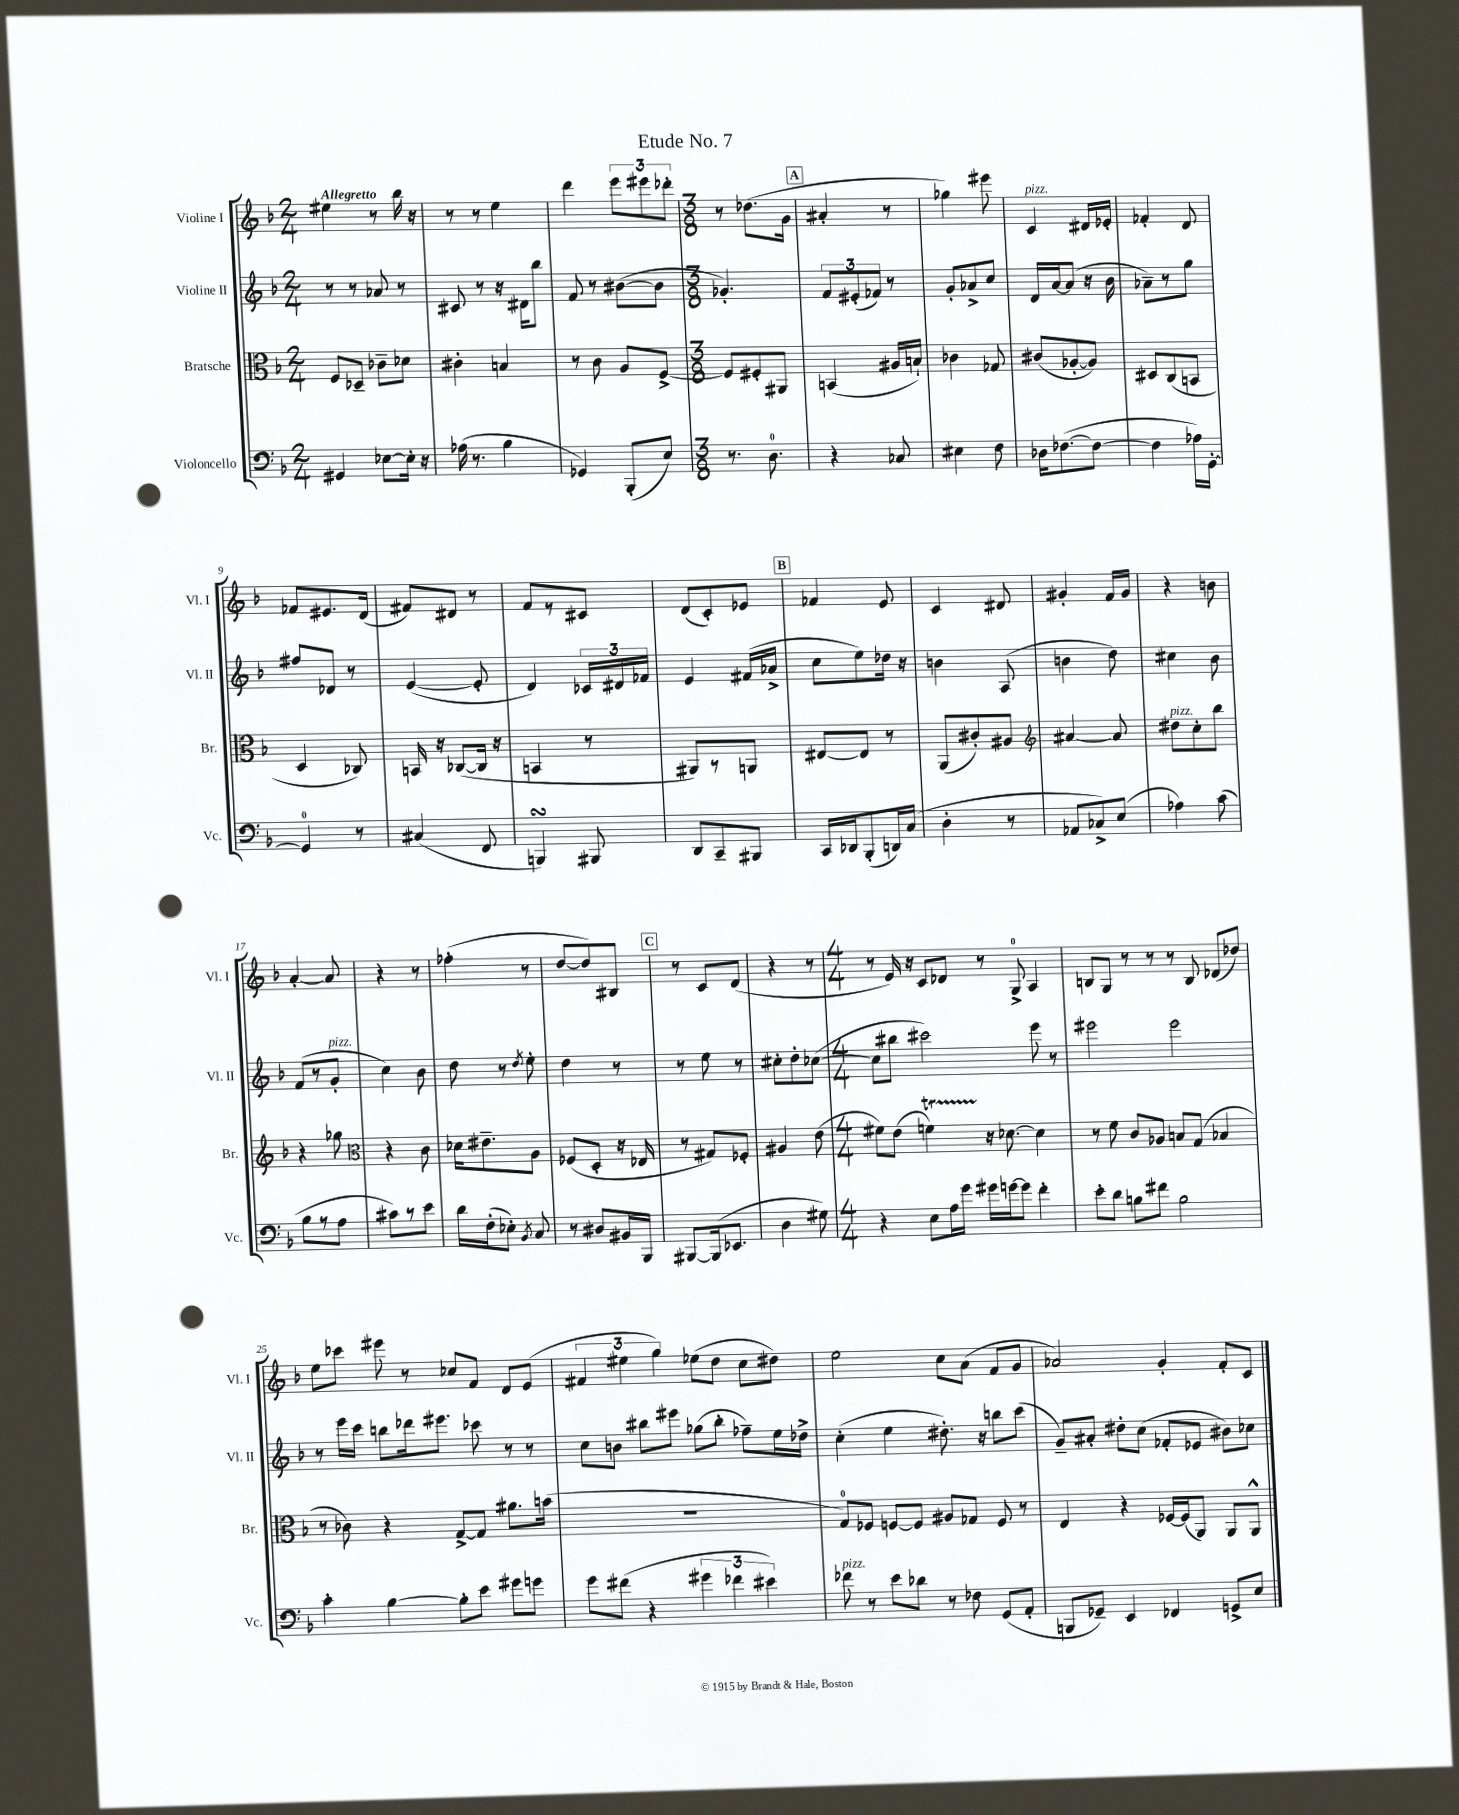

**kern	**kern	**kern	**kern
*staff4	*staff3	*staff2	*staff1
*clefF4	*clefC3	*clefG2	*clefG2
*k[b-]	*k[b-]	*k[b-]	*k[b-]
*M2/4	*M2/4	*M2/4	*M2/4
4GG#	8F	8r	4ee#
.	8D-~	8r	.
[8E-	8c-~	8a-	8r
16E-']	8d-	8r	16bb-
16r	.	.	16r
=	=	=	=
(16A-	4c#'	8c#	8r
8.r	.	.	.
.	.	8r	8r
4B-	4B	16r	4ee
.	.	16d#	.
.	.	8bb-	.
=	=	=	=
4GG-)	8r	8f	4ddd
.	8c	8r	.
(8BBB-'	8A	([8b#	12eee
.	.	.	12eee#
8E)	[8F^	8b#]	.
.	.	.	12ddd-'
=	=	=	=
*M3/8	*M3/8	*M3/8	*M3/8
8.r	8F]	4.g-')	8r
.	8F#'	.	(8.dd-
8.D	.	.	.
.	8AA#	.	.
.	.	.	16g
=	=	=	=
4r	(4BB	12f	4a#'
.	.	(12e#'	.
.	.	12f-)	.
8C-	16A#	8r	8r
.	16B`)	.	.
=	=	=	=
4E#	4c-	8g'	4gg-)
.	.	8a-^	.
8F	8G-	8cc	8eee#
=	=	=	=
16D-	(8c#	16d	4c
([8.F-	.	[16a	.
.	[8A-'	(8a]	.
8F-_	8A-])	16r	16d#
.	.	16b-	16e-'
=	=	=	=
4F-]	8D#	8a-~)	4f-'
.	(8C	8r	.
16A-)	8BB	8gg	8d
[16GG'	.	.	.
=	=	=	=
4GG]	4D	8ff#	8f-
.	.	8d-	8.e#
8r	8C-)	8r	.
.	.	.	(16d
=	=	=	=
(4C#	16BB	([4e	8f#)
.	16r	.	.
.	([8C-	.	8d#
8FF	16C-]	8e']	8r
.	16r	.	.
=	=	=	=
4BBB)	4BB	4d)	8f
.	.	.	8r
8BBB#	8r	24c-	8c#
.	.	24d#	.
.	.	24f-	.
=	=	=	=
8DD	8AA#)	4e	(8d
8CC~	8r	.	8c')
8BBB#	8AA	(16f#	8e-
.	.	16a-^	.
=	=	=	=
16CC	[8E#	8cc	4f-
16DD-	.	.	.
(8BBB-'	8E#]	8ee)	.
16DD)	8r	16dd-	8e
(16C	.	16r	.
=	=	=	=
4D'	(8AA	4b	4c
.	8c#')	.	.
8r	8A#	(8A	8d#
=	=	=	=
*	*clefG2	*	*
8AA-	[4a#	4b	4g#'
8C-^)	.	.	.
(8E	8a#]	8dd)	16f
.	.	.	16g#
=	=	=	=
4A-)	8dd#	4cc#	4r
.	8cc'	.	.
(8c	8bb-	8b-	8b
=	=	=	=
8B-	4r	(8f	[4a'
8r	.	8r	.
8A	8gg-	8g'	8a]
=	=	=	=
*	*clefC3	*	*
8c#)	4r	4cc)	4r
8r	.	.	.
8e	8c	8b-	8r
=	=	=	=
16d	16d-	8dd	(4ff-'
(16F'	8.e#~	.	.
8E-')	.	8r	.
8qBB-	.	8qdd	.
8C	8A	8ee'	8r
=	=	=	=
8r	(8F-	4dd	[8dd
8D#	8D'	.	8dd])
16BB#	16r	8r	8B#
16BBB-	16E-	.	.
=	=	=	=
[8BBB#	8r	8r	8r
(16BBB#]	8G#)	8ee	8c
8.EE-	.	.	.
.	8F-'	8r	(8d
=	=	=	=
4D	4A#	8cc#'	4r
.	.	8dd'	.
8G#)	(8e	([8cc-	8r
=	=	=	=
*M4/4	*M4/4	*M4/4	*M4/4
4r	8f#)	8cc-]	8r
.	(8e	8bb#	16e)
.	.	.	16r
8E	4f)	2ccc#)	8c
16A	.	.	8d-
16g	.	.	.
16g#	16r	.	8r
[16g	[8.d-	.	.
8g]	.	.	8G^
4f'	4d-]	8eee	4A
.	.	8r	.
=	=	=	=
8e'	8r	2eee#	8B
8d	8f	.	8G
8B	8c	.	8r
8f#	8A-	.	8r
2B	8B	2eee#	8r
.	(8G	.	8B
.	4B-	.	(8d-
.	.	.	8dd-)
=	=	=	=
4c'	8r	8r	8ee
.	8c-)	16eee	8ccc-
.	.	16ccc	.
[4B-	4r	8bb	8eee#
.	.	16ddd-	8r
.	.	8.eee#	.
8B-']	[8G^	.	8cc-
8e	8G]	8ccc-	8f
8g#	8.a#	8r	8d
8g	.	8r	(8e
.	(16b	.	.
=	=	=	=
8g	1r	8cc	6f#
(8f#	.	8b	.
.	.	.	6ee#
4r	.	8bb#	.
.	.	.	6gg)
.	.	8eee#	.
6g#	.	(8gg-	(8ee-
.	.	8bb#'	8dd
6f-	.	.	.
.	.	8ff-~)	8cc
6e#)	.	.	.
.	.	16ee	8dd#)
.	.	16dd-^	.
=	=	=	=
8f-	8G)	(4cc'	2ee
8r	8F-	.	.
8e	[8F	4ee	.
8d-	8F]	.	.
8r	8A#	8.dd#')	8cc
8F-	8G-	.	(8a
.	.	16r	.
(8GG	8F	8bb	8f
8AA'	8r	(8ccc	8g
=	=	=	=
8BBB	4E	8g~)	2a-)
8GG-~)	.	8a#'	.
4EE	4r	8dd#'	.
.	.	(8cc	.
4FF-	[16F-	8f-'	4g'
.	(16F-]	.	.
.	8AA)	8e-	.
8GG^	8AA	8b#)	8f'
8E	8AA^^	8cc-	8c
==	==	==	==
*-	*-	*-	*-
